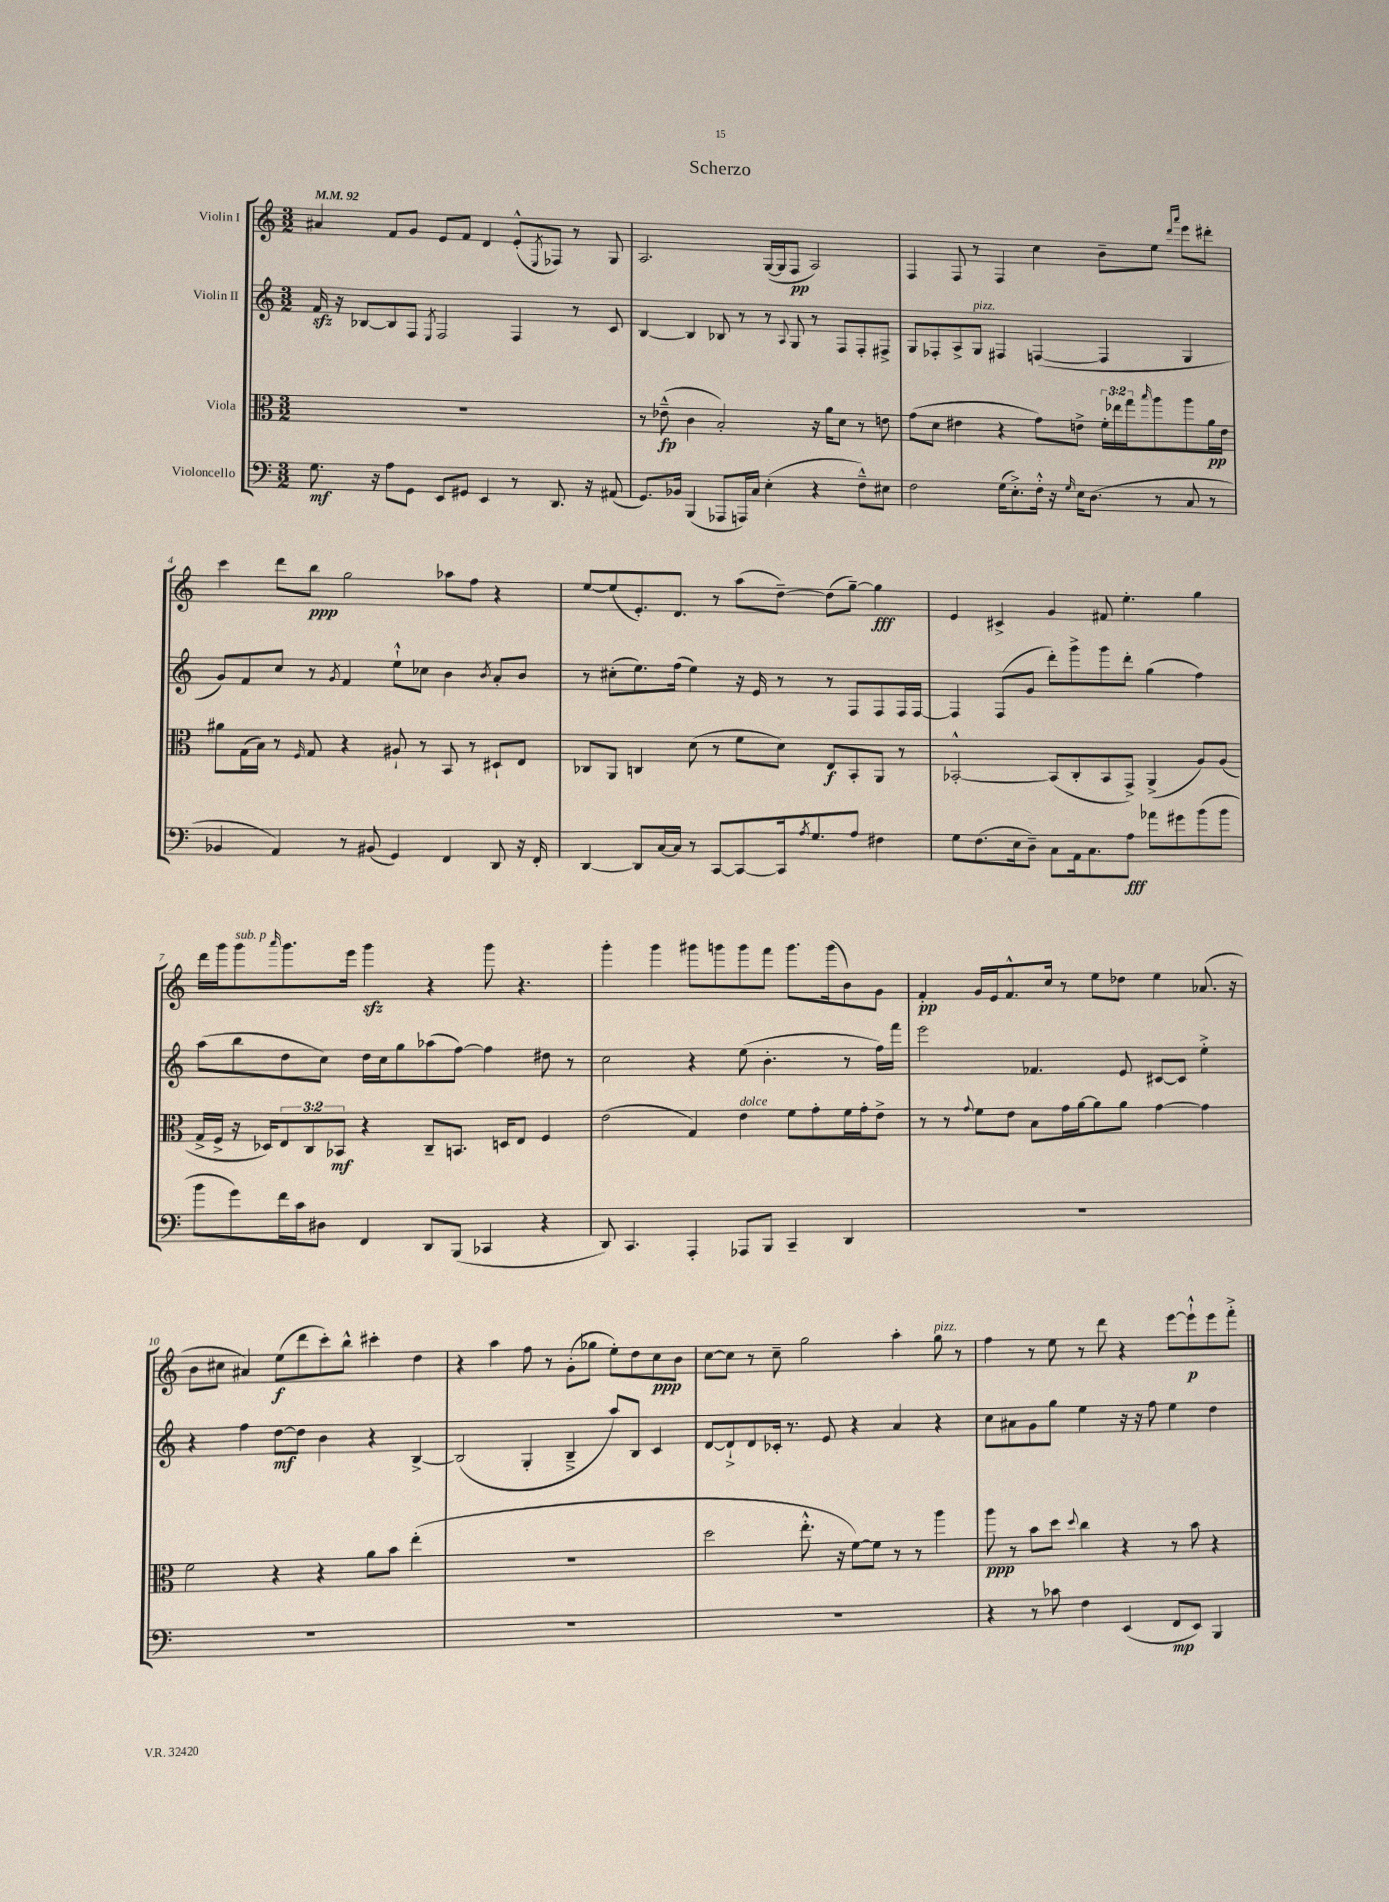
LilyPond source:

\header { title = "Scherzo" }
<<
\new StaffGroup <<
\new Staff = "s0" \with { instrumentName = "Violin I" } {
    \clef treble \key c \major \numericTimeSignature \time 3/2 \tempo 4 = 92
    ais'4 f'8 g'8 e'8 f'8 d'4 e'8-.-^( \acciaccatura { e8 } fes8) r8 g8 |
    a2. g16~( g16 f8\pp a2) |
    f4 f8 r8 f4 c''4 b'8-- e''8 \grace { d'''16 a'''16 } e'''8 dis'''8-. |
    c'''4 d'''8 b''8\ppp g''2 aes''8 f''8 r4 |
    e''8~ e''8( e'8.-.) d'8. r8 a''8( d''8~--) d''8( g''8~--) g''4\fff |
    e'4 cis'4-> g'4 fis'8 e''4.-. g''4 |
    d'''16 g'''16 g'''8^\markup { \italic "sub. p" } \grace { a'''16 } g'''8. e'''16 g'''4\sfz r4 g'''8 r4. |
    g'''4-. g'''4 gis'''8 g'''8 g'''8 f'''8 g'''8. g'''16( b'8) g'8 |
    f'4-.\pp g'16 e'16 f'8.-^ c''16 r8 e''8 des''8 e''4 aes'8.( r16 |
    b'8 cis''8 ais'4) e''8\f( d'''8 c'''8-.) b''8-^ cis'''4-. d''4 |
    r4 a''4 f''8 r8 g'8-.( ges''8 e''8-.) d''8 c''8\ppp b'8 |
    c''8~ c''8 r8 c''8-- g''2 a''4-. g''8^\markup { \italic "pizz." } r8 |
    f''4 r8 e''8 r8 d'''8 r4 e'''8~ e'''8-!-^\p e'''8 f'''8-.-> \bar "|." |
}
\new Staff = "s1" \with { instrumentName = "Violin II" } {
    \clef treble \key c \major \numericTimeSignature \time 3/2
    f'16\sfz r16 bes8~ bes8 f8 \acciaccatura { e8 } f2 f4 r8 c'8 |
    b4~ b4 bes8 r8 r8 \appoggiatura { a8 } g8 r8 f8 f8-. fis8-> |
    g8 fes8-. a8-> g8^\markup { \italic "pizz." } fis4 f4~( f4 g4 |
    g'8) f'8 c''8 r8 \acciaccatura { g'8 } f'4 e''8-!-^ ces''8 b'4 \acciaccatura { b'8 } a'8-. b'8 |
    r8 cis''8-.( e''8.) f''16( e''4) r16 e'16 r8 r8 f8 f8 f16 f16~ |
    f4 f8( g'8 d'''8-.) g'''8-> g'''8 d'''8-. g''4( f''4) |
    a''8( b''8 d''8 c''8) d''16 c''16 g''8 aes''8( f''8~) f''4 dis''8 r8 |
    c''2 r4 e''8( b'4.-. r8 f''16) f'''16 |
    e'''2 fes'4. e'8 cis'8~ cis'8 e''4-.-> |
    r4 f''4 d''8~\mf d''8 b'4 r4 b4~-> |
    b2( g4-. b4---> a''8) b8 c'4 |
    d'8~ d'8-!-> d'8 ces'16-. r8. e'8 r4 a'4 r4 |
    c''8 ais'8 g'8 g''8 e''4 r16 r16 f''8 e''4 d''4 \bar "|." |
}
\new Staff = "s2" \with { instrumentName = "Viola" } {
    \clef alto \key c \major \numericTimeSignature \time 3/2 \override Staff.TupletNumber.text = #tuplet-number::calc-fraction-text
    R1. |
    r8 ees'8---^\fp( c'4 b2-.) r16 a'16 d'8 r8 e'8 |
    g'8( d'8 eis'4 r4 g'8) e'8-> \tuplet 3/2 { f'16-. ees''16 g''16 } \grace { b''16 } a''8 a''8 a'16\pp e'16 |
    ais'8 g16( b16) r8 \grace { f16 } g8 r4 ais8-! r8 b,8 r8 dis8-! e8 |
    ces8 a,8 c4 d'8( r8 f'8 d'8) e8\f b,8-. a,8 r8 |
    bes,2~-.-^ bes,8( c8-. bes,8 g,8->) a,4->( a8) a8( |
    g16-> f16-> r16 des16) \tuplet 3/2 { e8 c8 bes,8\mf } r4 c8-- b,8. d16 e8 f4 |
    e'2( g4) e'4^\markup { \italic "dolce" } f'8 g'8-. f'16 g'16-. e'8-> |
    r8 r8 \appoggiatura { g'8 } f'8 e'8 b8 g'16 a'16~ a'8 a'8 g'4~ g'4 |
    f'2 r4 r4 a'8 b'8 e''4-.( |
    R1. |
    d''2 e''8.-.-^ r16 f'8~) f'8 r8 r8 a''4 |
    a''8\ppp r8 b'8 d''8 \appoggiatura { d''8 } c''4 r4 r8 b'8 r4 \bar "|." |
}
\new Staff = "s3" \with { instrumentName = "Violoncello" } {
    \clef bass \key c \major \numericTimeSignature \time 3/2
    g8.\mf r16 a8 g,8 e,8 gis,8 e,4 r8 d,8. r16 ais,8( |
    g,8.) bes,16 b,,4( aes,,8 a,,16) c16 e4-.( r4 f8---^) eis8 |
    f2 g16( e8.-.->) f16-.-^ r16 \grace { g16 } e16 d8.( r8 c8 r8 |
    bes,4 a,4) r8 bis,8( g,4) f,4 d,8 r16 f,16-. |
    d,4~ d,8 c16~ c16 r8 c,8~ c,8~ c,16 \acciaccatura { a8 } g8. a8 fis4 |
    g8 f8.( e16 d8--) c8 a,16 c8. a8\fff aes'8 gis'8 b'8( b'8 |
    b'8 g'8) f'16 c'16 dis8 f,4 d,8 b,,8( ces,4 r4 |
    d,8) c,4. a,,4-. aes,,8 b,,8 c,4-- d,4 |
    R1. |
    R1. |
    R1. |
    R1. |
    r4 r8 ces'8 f4 e,4( f,8\mp e,8) b,,4 \bar "|." |
}
>>
>>
